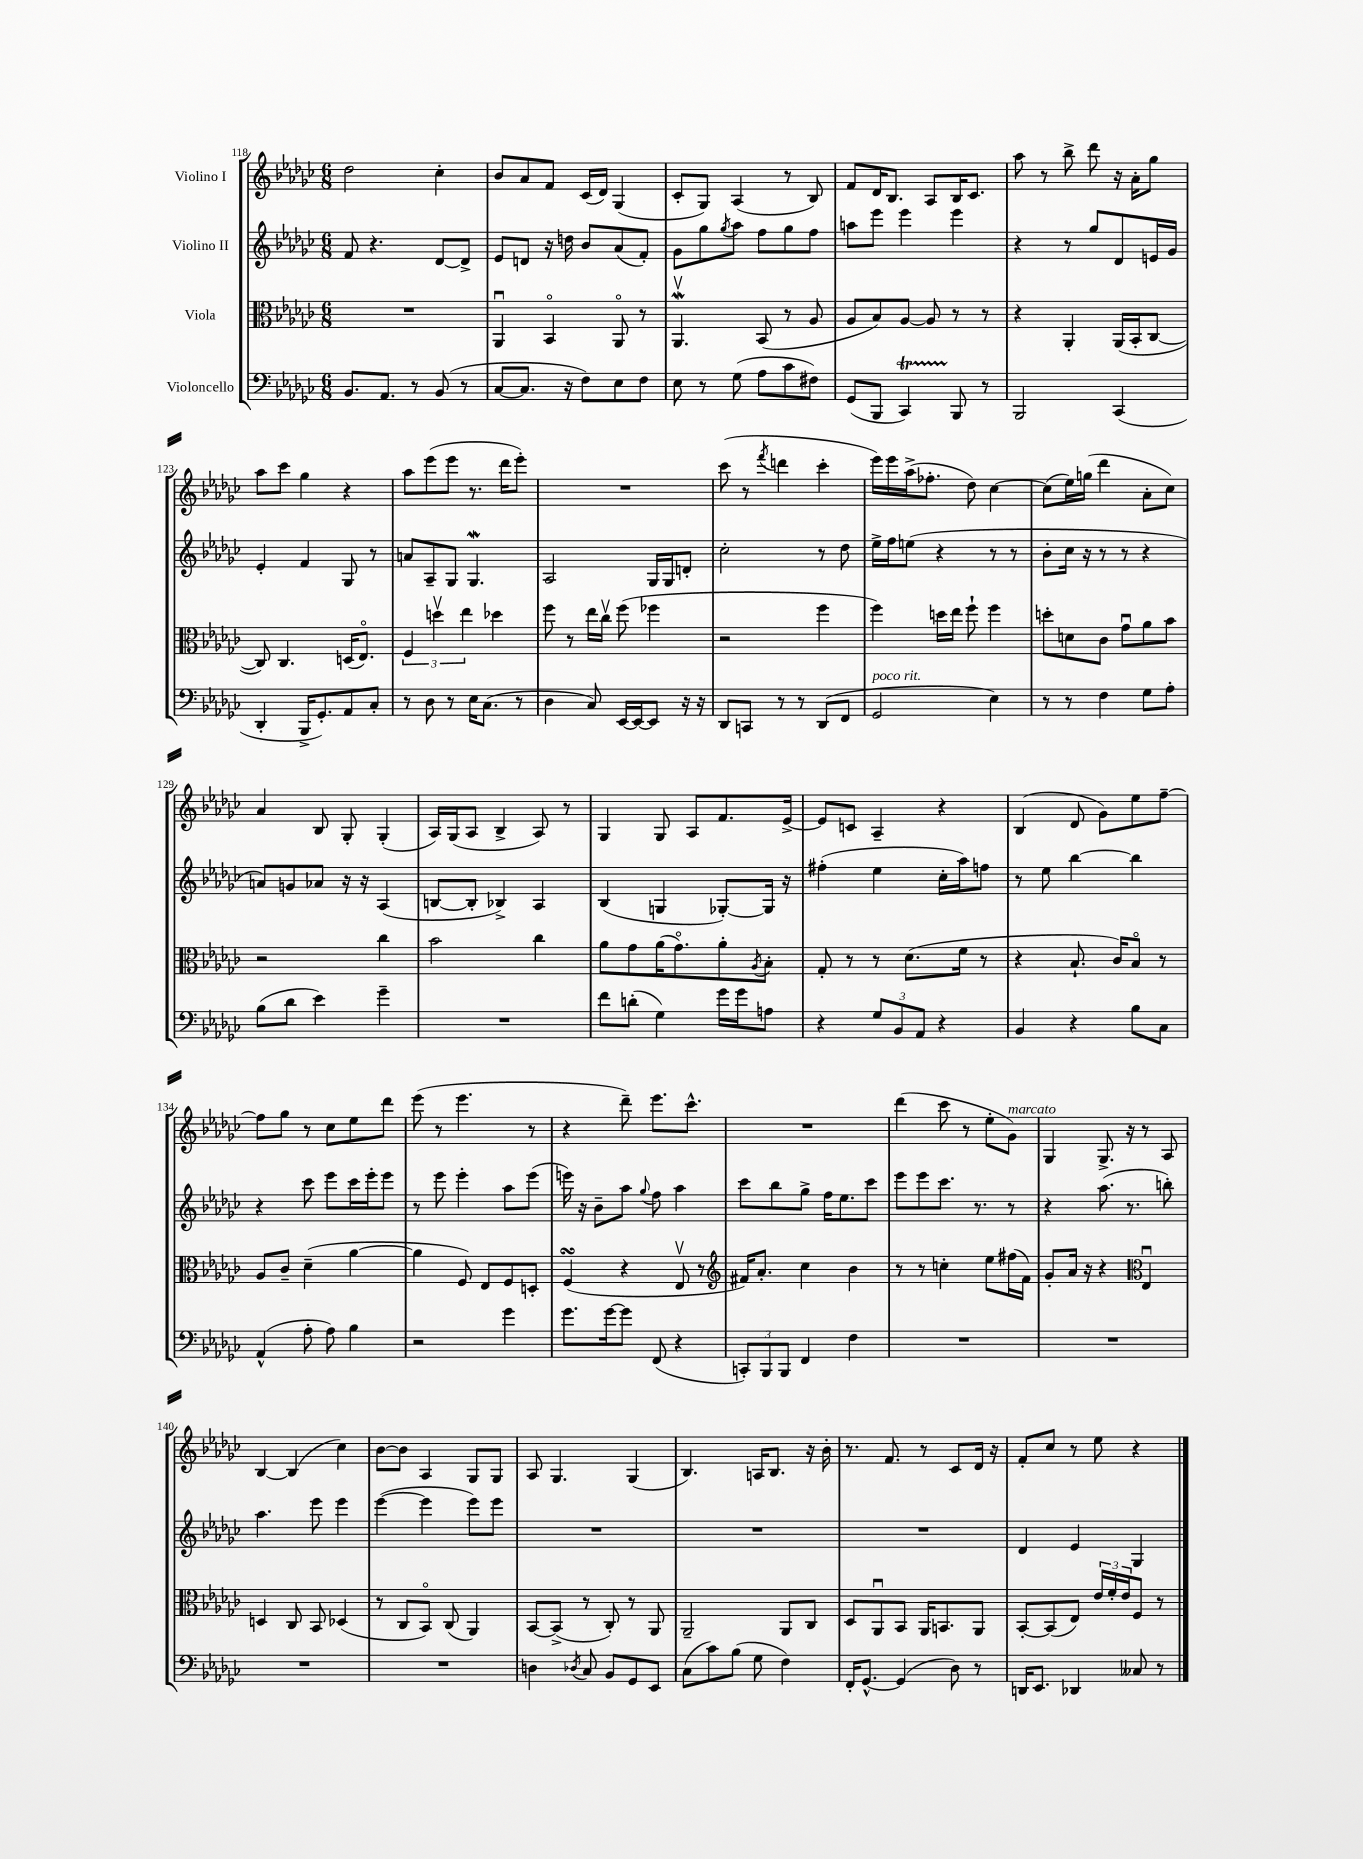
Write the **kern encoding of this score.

**kern	**kern	**kern	**kern
*part4	*part3	*part2	*part1
*staff4	*staff3	*staff2	*staff1
*I"Violoncello	*I"Viola	*I"Violino II	*I"Violino I
*clefF4	*clefC3	*clefG2	*clefG2
*k[b-e-a-d-g-c-]	*k[b-e-a-d-g-c-]	*k[b-e-a-d-g-c-]	*k[b-e-a-d-g-c-]
*M6/8	*M6/8	*M6/8	*M6/8
=118	=118	=118	=118
8.BB-/L	2.r	8f/	2dd-\
.	.	4.r	.
8.AA-/J	.	.	.
8r	.	.	.
(8BB-/	.	[8d-/L	4cc-'\
8r	.	8d-^/J]	.
=119	=119	=119	=119
[8C-/L	4AA-u/	8e-/L	8b-/L
8.C-/J]	.	8dn/J	8a-/
.	4BB-/	16r	8f/J
16r	.	16ddn\	.
8F\L)	.	8b-/L	(16c-/LL
.	.	.	16d-/JJ)
8E-\	8AA-/	(8a-/	(4G-/
8F\J	8r	8f'/J)	.
=120	=120	=120	=120
8E-\	4.AA-Wv/	8g-\L	8c-'/L
8r	.	8gg-\	8G-/J)
.	.	8qgg-/	.
(8G-\	.	8aa-\J	(4A-/
8A-\L	(8BB-/	8ff\L	.
8c-\	8r	8gg-\	8r
8F#X\J)	8A-/	8ff\J	8B-/)
=121	=121	=121	=121
(8GG-/L	8A-/L	8aan\L	8f/L
8BBB-/J	8B-/)	8eee-\J	16d-/K
.	.	.	8.B-/J
4CC-T/)	[8A-/J	4eee-\	.
.	8A-/]	.	8A-/L
8BBB-/	8r	4eee-\	16B-/K
.	.	.	8.c-/J
8r	8r	.	.
=122	=122	=122	=122
2BBB-/	4r	4r	8aa-\
.	.	.	8r
.	4AA-'/	8r	8bb-^\
.	.	8gg-/L	8ddd-\
(4CC-/	(16AA-/LL	8d-/	16r
.	16BB-'/J	.	16a-'\KL
.	[8C-/J	16en/L	8gg-\J
.	.	16g-/JJ	.
!!LO:LB:g=z
=123	=123	=123	=123
4DD-'/	8C-/])	4e-'/	8aa-\L
.	4.C-/	.	8ccc-\J
16BBB-^/KL	.	4f/	4gg-\
8.GG-'/)	.	.	.
8AA-/	(16Dn/KL	8G-/	4r
.	8.E-/J)	.	.
8C-'/J	.	8r	.
=124	=124	=124	=124
8r	6F/	8an/L	8aa-\L
8D-\	.	8A-~/	(8eee-\
.	6ddnv\	.	.
8r	.	8G-/J	8eee-\J
.	6ee-\	.	.
16E-\KL	.	4.G-w/	8.r
(8.C-\J	.	.	.
.	4dd-X\	.	.
.	.	.	16ddd-\KL
8r	.	.	8eee-'\J)
=125	=125	=125	=125
4D-\	8ff\	2A-/	2.r
.	8r	.	.
8C-/)	16ee-\LL	.	.
.	16cc-v\JJ	.	.
[16EE-/LL	(8ff\	.	.
16EE-/J_	.	.	.
8EE-/J]	4ff-X\	16G-/LL	.
.	.	16G-/J	.
16r	.	8dn'/J	.
16r	.	.	.
=126	=126	=126	=126
8DD-/L	2r	2cc-'\	(8ccc-\
8CCn/J	.	.	8r
.	.	.	8qfff/
8r	.	.	4dddn\
8r	.	.	.
(8DD-/L	4ff\	8r	4ccc-'\
8FF/J	.	8dd-\	.
=127	=127	=127	=127
!LO:TX:a:i:t=poco rit.	!	!	!
2GG-/	4ff\)	16ee-^\LL	16eee-\LL)
.	.	16ff\J	16eee-\
.	.	(8een\J	(16aa-^\J
.	.	.	8.ff-X'\J
.	16ddn\LL	4r	.
.	16ee-\JJ	.	.
.	8ff`\	.	8dd-\)
4E-\)	4ff\	8r	[4cc-\
.	.	8r	.
=128	=128	=128	=128
8r	8ddn'\L	8b-'\L	(8cc-\L]
8r	8dn\	16cc-\Jk	16ee-\L)
.	.	16r	(16ggn\JJ
4F\	8c-\J	8r	4ddd-\
.	8g-u\L	8r	.
8G-\L	8a-\	4r	8a-'\L
8A-'\J	8b-\J	.	8cc-\J)
!!LO:LB:g=z
=129	=129	=129	=129
(8B-\L	2r	8an/L)	4a-/
8d-\J	.	8gn/	.
4e-\)	.	8a-X/J	8B-/
.	.	16r	8G-'/
.	.	16r	.
4g-~\	4cc-\	(4A-/	(4G-'/
=130	=130	=130	=130
2.r	2b-\	[8Bn/L	16A-/LL)
.	.	.	(16G-/J
.	.	8B'/J]	8A-/J
.	.	4B-X^/)	4B-^/
.	4cc-\	4A-/	8A-/)
.	.	.	8r
=131	=131	=131	=131
8f\L	8a-\L	(4B-/	4G-/
(8dn'\J	8g-\	.	.
4G-\)	(16a-\K	4Gn/	8G-/
.	8.g-\)	.	.
.	.	.	8A-/L
16g-\LL	8a-'\	[8G-X'/L)	8.f/
16g-\J	.	.	.
.	8qA-/	.	.
8An\J	8B-'\J	16G-/Jk]	.
.	.	16r	[16e-^/Jk
=132	=132	=132	=132
4r	8G-'/	(4ff#X'\	8e-/L]
.	8r	.	8cn/J
12G-/L	8r	4ee-\	4A-~/
12BB-/	.	.	.
.	(8.d-\L	.	.
12AA-/J	.	.	.
4r	.	16cc-'\LL	4r
.	16f\Jk	16aa-\J)	.
.	8r	8ffn\J	.
=133	=133	=133	=133
4BB-/	4r	8r	(4B-/
.	.	8ee-\	.
4r	8.B-`/	[4bb-\	8d-/
.	.	.	8g-\L)
.	16c-/KL)	.	.
8B-\L	8B-/J	4bb-\]	8ee-\
8C-\J	8r	.	[8ff~\J
!!LO:LB:g=z
=134	=134	=134	=134
(4AA-^^/	8A-/L	4r	8ff\L]
.	8c-~/J	.	8gg-\J
8A-'\	(4d-~\	8ccc-\	8r
8A-\)	.	8eee-\L	8cc-\L
4B-\	[4a-\	16ccc-\L	8ee-\
.	.	16eee-'\J	.
.	.	8eee-\J	8ddd-\J
=135	=135	=135	=135
2r	4a-\]	8r	(8eee-\
.	.	8eee-\	8r
.	8F/)	4eee-'\	4.eee-\
.	8E-/L	.	.
4g-\	8F/	8aa-\L	.
.	8Dn'/J	(8eee-\J	8r
=136	=136	=136	=136
8.g-\L	(4FsSsS/	16eeen\)	4r
.	.	16r	.
.	.	8b-~\L	.
[16g-\k	.	.	.
8g-\J]	4r	8aa-\J	8ddd-~\)
.	.	8qqgg-/	.
(8FF/	.	8ff\	8.eee-\L
4r	8E-v/	4aa-\	.
.	.	.	8.ccc-^^\J
.	8r	.	.
=137	=137	=137	=137
*	*clefG2	*	*
12CCn'/L)	16f#X/KL)	8ccc-\L	2.r
.	8.a-'/J	.	.
12BBB-/	.	.	.
.	.	8bb-\	.
12BBB-/J	.	.	.
4FF/	4cc-\	8gg-^\J	.
.	.	16ff\KL	.
.	.	8.ee-\	.
4F\	4b-\	.	.
.	.	8ccc-\J	.
=138	=138	=138	=138
2.r	8r	8eee-\L	(4ddd-\
.	8r	8eee-\	.
.	4ccn'\	8.ccc-\J	8ccc-\
.	.	.	8r
.	.	8.r	.
.	8ee-\L	.	8ee-'\L
!	!	!	!LO:TX:a:i:t=marcato
.	(16ff#X\L	8r	8g-\J)
.	16f\JJ)	.	.
=139	=139	=139	=139
2.r	8g-'/L	4r	4G-/
.	16a-/Jk	.	.
.	16r	.	.
.	4r	(8.aa-\	8.G-^/
.	.	8.r	16r
*	*clefC3	*	*
.	4E-u/	.	8r
.	.	8bbn'\)	8A-/
!!LO:LB:g=z
=140	=140	=140	=140
2.r	4Dn/	4.aa-\	[4B-/
.	8C-/	.	(4B-/]
.	8BB-/	8eee-\	.
.	(4D-X/	4eee-\	4cc-\)
=141	=141	=141	=141
2.r	8r	([4eee-\	[8b-\L
.	8C-/L	.	8b-\J]
.	8BB-/J)	4eee-\]	4A-/
.	(8C-/	.	.
.	4AA-/)	8eee-\L)	8G-/L
.	.	8eee-\J	8G-/J
=142	=142	=142	=142
4Dn\	[8BB-/L	2.r	8A-/
.	(8BB-^/J]	.	4.G-/
8qD-X/	.	.	.
8C-/	8r	.	.
8BB-/L	8C-'/)	.	.
8GG-/	8r	.	(4G-/
8EE-/J	8AA-/	.	.
=143	=143	=143	=143
(8C-\L	2AA-~/	2.r	4.B-/)
8c-\)	.	.	.
(8B-\J	.	.	.
8G-\	.	.	16An/KL
.	.	.	8.B-/J
4F\)	8AA-/L	.	.
.	8C-/J	.	16r
.	.	.	16b-'\
=144	=144	=144	=144
16FF'/KL	8D-/L	2.r	8.r
[8.GG-^^/J	.	.	.
.	8AA-u/	.	.
.	.	.	8.f/
(4GG-/]	8BB-/J	.	.
.	16AA-/KL	.	8r
.	8.BBn/	.	.
8D-\)	.	.	8c-/L
8r	8AA-/J	.	16d-/Jk
.	.	.	16r
=145	=145	=145	=145
16DDn/KL	[8BB-'/L	4d-/	8f'/L
8.EE-/J	.	.	.
.	(8BB-/]	.	8cc-/J
4DD-X/	8E-/J)	4e-/	8r
.	24e-/LL	.	8ee-\
.	24f'/	.	.
.	24e-/J	.	.
8C--X/	8F/J	4G-/	4r
8r	8r	.	.
==	==	==	==
*-	*-	*-	*-
